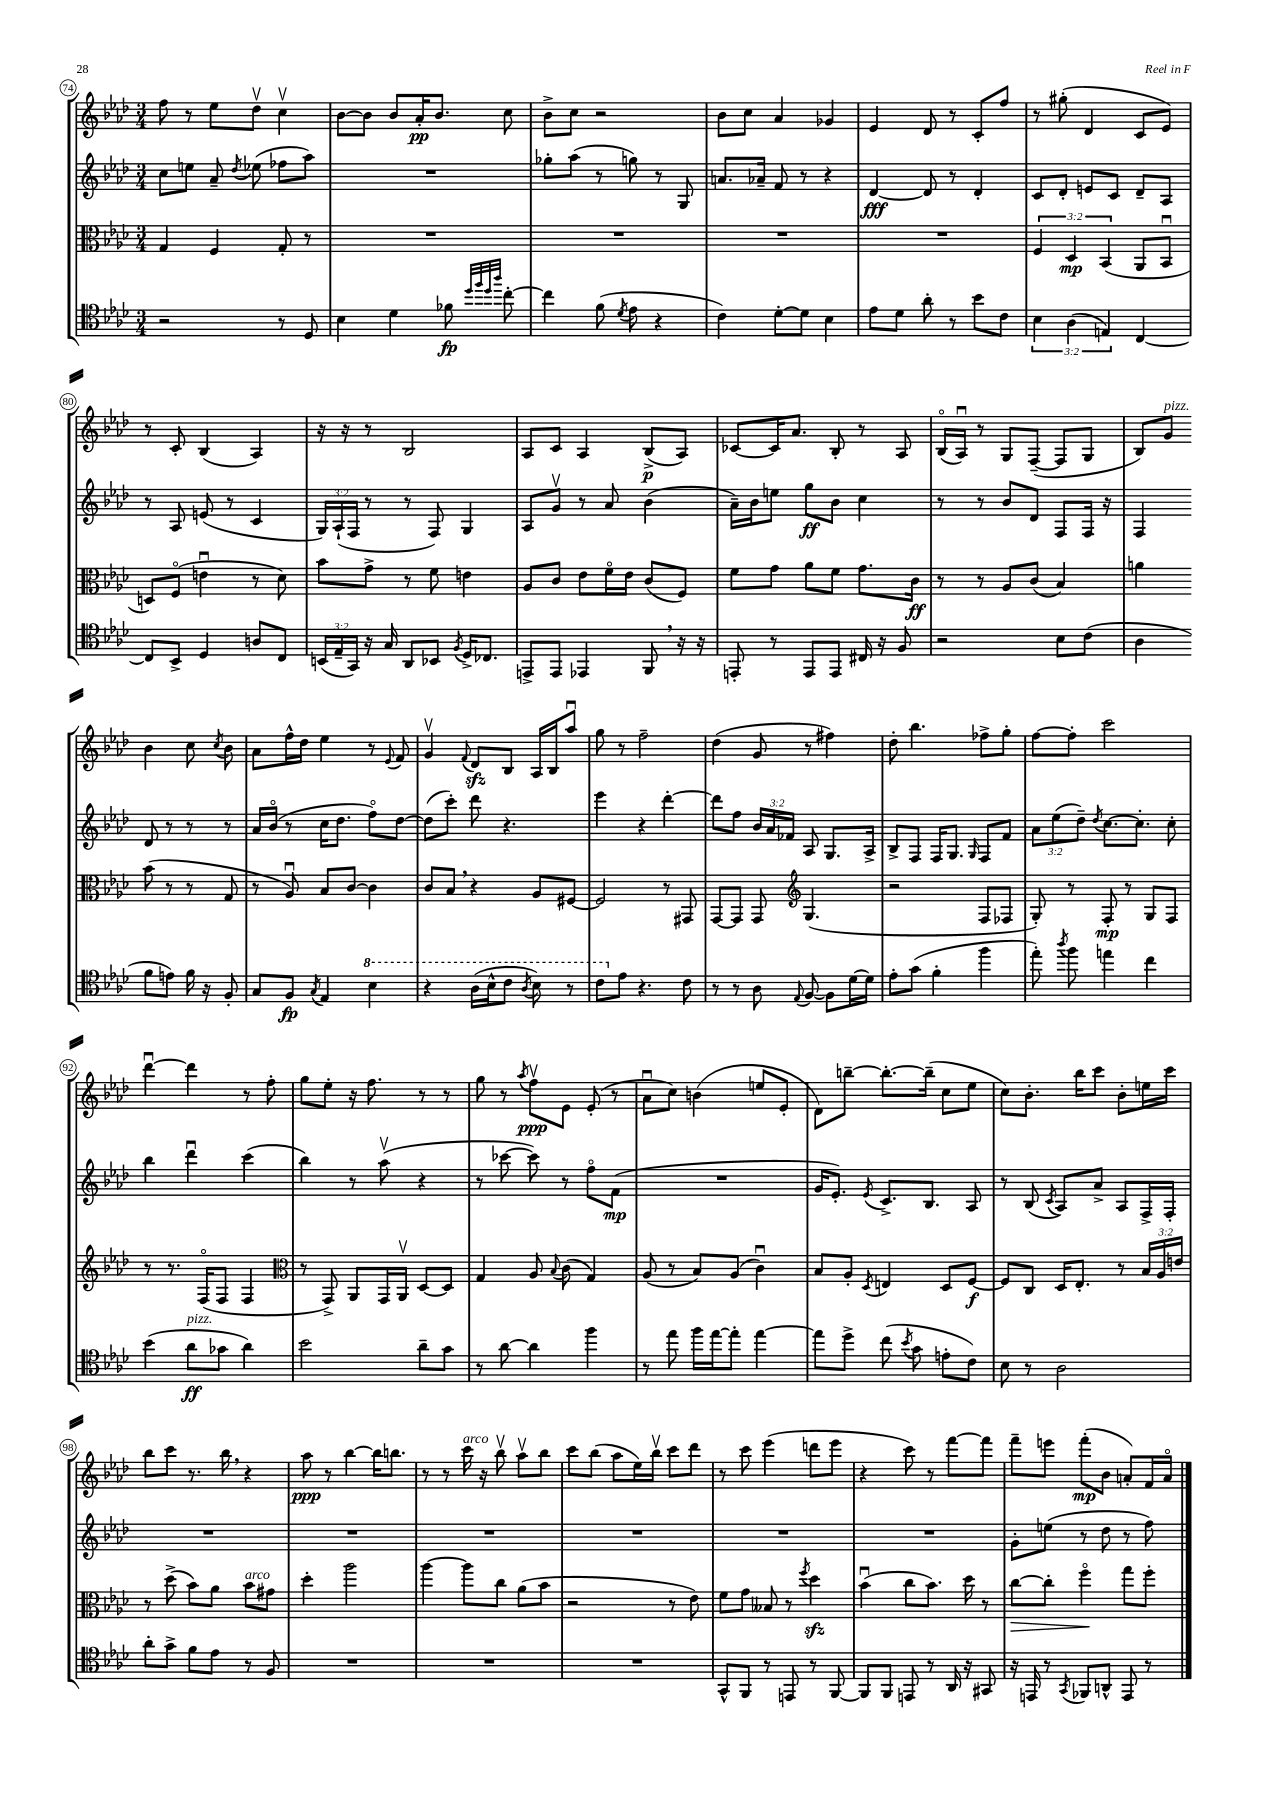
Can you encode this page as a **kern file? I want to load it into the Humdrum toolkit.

**kern	**kern	**kern	**kern
*staff4	*staff3	*staff2	*staff1
*clefC4	*clefC3	*clefG2	*clefG2
*k[b-e-a-d-]	*k[b-e-a-d-]	*k[b-e-a-d-]	*k[b-e-a-d-]
*M3/4	*M3/4	*M3/4	*M3/4
2r	4G	8cc	8ff
.	.	8ee	8r
.	4F	8a-~	8ee-
.	.	8qdd-	.
.	.	(8ee-	8dd-v
8r	8G'	8ff-	4ccv
8D-	8r	8aa-)	.
=	=	=	=
4B-	2.r	2.r	[8b-
.	.	.	8b-]
4d-	.	.	8b-
.	.	.	16a-'
.	.	.	8.b-
8f-	.	.	.
32qqdd-	.	.	.
32qqff	.	.	.
32qqdd-	.	.	.
32qqaa-	.	.	.
[8cc'	.	.	8cc
=	=	=	=
4cc]	2.r	8gg-'	8b-^
.	.	(8aa-	8cc
(8f	.	8r	2r
8qd-	.	.	.
8e-	.	8gg)	.
4r	.	8r	.
.	.	8G	.
=	=	=	=
4c)	2.r	8.a	8b-
.	.	.	8cc
.	.	16a-~	.
[8d-'	.	8f	4a-
8d-]	.	8r	.
4B-	.	4r	4g-
=	=	=	=
8e-	2.r	[4d-	4e-
8d-	.	.	.
8a-'	.	8d-]	8d-
8r	.	8r	8r
8b-	.	4d-'	8c'
8c	.	.	8ff
=	=	=	=
6B-	6F	8c	8r
.	.	8d-'	(8gg#'
(6A-	6D-	.	.
.	.	8e	4d-
6E)	(6BB-	.	.
.	.	8c	.
[4C	8AA-	8d-~	8c
.	8BB-u	8A-	8e-)
=	=	=	=
8C]	8D)	8r	8r
8BB-^	(8Fo	8A-	8c'
4D-	4eu	(8e	(4B-
.	.	8r	.
8A	8r	4c	4A-)
8C	8d-)	.	.
=	=	=	=
(24BB	8b-	24G)	16r
24E-~	.	(24A-`	.
.	.	.	16r
24GG)	.	24F	.
16r	8g^	8r	8r
16G	.	.	.
8AA-	8r	8r	2B-
8BB-	8f	8F)	.
8qF	.	.	.
16D-^	4e	4G	.
8.C-	.	.	.
=	=	=	=
8EE^	8A-	8A-	8A-
8EE	8c	8gv	8c
4EE-	8e-	8r	4A-
.	16fo	8a-	.
.	16e-	.	.
8FF	(8c	(4b-	(8B-^
16r	8F)	.	8A-)
16r	.	.	.
=	=	=	=
8EE'	8f	16a-~)	[8c-
.	.	16b-	.
8r	8g	8ee	16c-]
.	.	.	8.a-
8EE	8a-	8gg	.
8EE	8f	8b-	8B-'
16C#	8.g	4cc	8r
16r	.	.	.
8F	.	.	8A-
.	16c	.	.
=	=	=	=
2r	8r	8r	(16B-o
.	.	.	16A-u)
.	8r	8r	8r
.	8A-	8b-	8G
.	(8c	8d-	([8F~
8B-	4B-)	8F	8F]
(8c	.	16F	8G
.	.	16r	.
=	=	=	=
4A-	4a	4F	8B-)
.	.	.	8g
8f	(8b-	8d-	4b-
8e)	8r	8r	.
16f	8r	8r	8cc
16r	.	.	.
.	.	.	8qcc
8F'	8G	8r	8b-
=	=	=	=
8G	8r	16a-	8a-
.	.	(16b-o	.
8F	8A-u)	8r	16ff^^
.	.	.	16dd-
8qG	.	.	.
4E-	8B-	16cc	4ee-
.	.	8.dd-	.
.	[8c	.	.
4b-	4c]	8ffo)	8r
.	.	.	8qqe-
.	.	[8dd-	8f
=	=	=	=
4r	8c	(8dd-]	4gv
.	8B-	8ccc')	.
.	.	.	8qqf
(16a-	4r	8ddd-	8d-
16b-^^	.	.	.
8cc	.	4.r	8B-
8qa-	.	.	.
8b-)	8A-	.	16A-
.	.	.	16B-
8r	[8F#	.	8aa-u
=	=	=	=
8cc	2F#]	4eee-	8gg
8e-	.	.	8r
4.r	.	4r	2ff~
.	8r	[4ddd-'	.
8c	8GG#	.	.
=	=	=	=
8r	[8GG	8ddd-]	(4dd-
8r	8GG]	8ff	.
8A-	8GG	24b-	8g
.	.	24a-	.
.	.	24f-	.
*	*clefG2	*	*
8qqE-	.	.	.
[8F	(4.G	8A-	8r
8F]	.	8.G	4ff#)
[16d-	.	.	.
16d-]	.	16A-^	.
=	=	=	=
8e-'	2r	8B-^	8dd-'
(8g	.	8F	4.bb-
4f'	.	16F	.
.	.	8.G	.
.	.	16qqG	.
4ff	8F	8F	8ff-^
.	8F-	8f	8gg'
=	=	=	=
8ee-')	8G')	12a-	[8ff
.	.	(12ee-	.
8qaa-	.	.	.
8ff	8r	.	8ff']
.	.	12dd-~)	.
.	.	8qdd-	.
4ee	8F'	[8.cc	2ccc
.	8r	.	.
.	.	8.cc']	.
4cc	8G	.	.
.	8F	8cc'	.
=	=	=	=
(4b-	8r	4bb-	[4ddd-u
.	8.r	.	.
8a-	.	4ddd-u	4ddd-]
.	(16Fo	.	.
8g-	8F	.	.
4a-)	4F	(4ccc	8r
.	.	.	8ff'
=	=	=	=
*	*clefC3	*	*
2b-	8r	4bb-)	8gg
.	8GG^)	.	8ee-'
.	8AA-	8r	16r
.	.	.	8.ff
.	16GG	(8aa-v	.
.	16AA-v	.	.
8a-~	[8D-	4r	8r
8g	8D-]	.	8r
=	=	=	=
8r	4G	8r	8gg
[8a-	.	[8ccc-	8r
.	.	.	8qaa-
4a-]	8A-	8ccc-])	8ffv
.	8qqB-	.	.
.	(8c	8r	8e-
4ff	4G)	8ffo	(8e-'
.	.	(8f	8r
=	=	=	=
8r	(8A-	2.r	8a-u
8ee-	8r	.	8cc)
16ff	8B-)	.	(4b
[16ee-	.	.	.
8ee-']	(8A-	.	.
[4ee-	4cu)	.	8ee
.	.	.	8e-'
=	=	=	=
8ee-]	8B-	16g	8d-)
.	.	8.e-')	.
8dd-^	8A-'	.	[8bb~
.	8qD-	8qe-	.
(8cc	4E	8.c^	8.bb'_
8qb-	.	.	.
8g	.	.	.
.	.	8.B-	(16bb~]
8e'	8D-	.	8cc
8c)	[8F	8A-	8ee-
=	=	=	=
8B-	8F]	8r	8cc)
8r	8C	(8B-	8.b-'
.	.	8qc	.
2A-	16D-	8A-)	.
.	8.E-'	.	16bb-
.	.	8a-^	8ccc
.	8r	8A-	8b-'
.	24B-	16F^	16ee
.	24A-	.	.
.	.	16F'	16ccc
.	24e	.	.
=	=	=	=
8a-'	8r	2.r	8bb-
8g^	(8dd-^	.	8ccc
8f	8b-)	.	8.r
8e-	8a-	.	.
.	.	.	16bb-
8r	8b-	.	4r
8F	8g#	.	.
=	=	=	=
2.r	4dd-'	2.r	8aa-
.	.	.	8r
.	2aa-	.	[4bb-
.	.	.	16bb-]
.	.	.	8.bb
=	=	=	=
2.r	[4aa-	2.r	8r
.	.	.	8r
.	8aa-]	.	16ccc
.	.	.	16r
.	8cc	.	8bb-v
.	(8a-	.	8aa-v
.	8b-	.	8bb-
=	=	=	=
2.r	2r	2.r	8ccc
.	.	.	(8bb-
.	.	.	8aa-
.	.	.	16ee-)
.	.	.	16bb-v
.	8r	.	8ccc
.	8e-)	.	8ddd-
=	=	=	=
8GG^^	8f	2.r	8r
8FF	8g	.	8ccc
8r	8B--	.	(4eee-
8EE	8r	.	.
.	8qff	.	.
8r	4dd-	.	8ddd
[8FF	.	.	8eee-
=	=	=	=
8FF]	(4b-u	2.r	4r
8FF	.	.	.
8EE	8cc	.	8ccc)
8r	8.b-)	.	8r
16AA-	.	.	[8fff
16r	16dd-	.	.
8GG#	8r	.	8fff]
=	=	=	=
16r	[8cc	8g'	8fff~
16EE	.	.	.
8r	8cc']	(8ee	8eee
8qGG	.	.	.
8FF-	4ffo	8r	(8fff'
8AA^^	.	8dd-	8b-
8EE	8gg	8r	8a')
8r	8ff'	8ff)	16f
.	.	.	16ao
==	==	==	==
*-	*-	*-	*-
